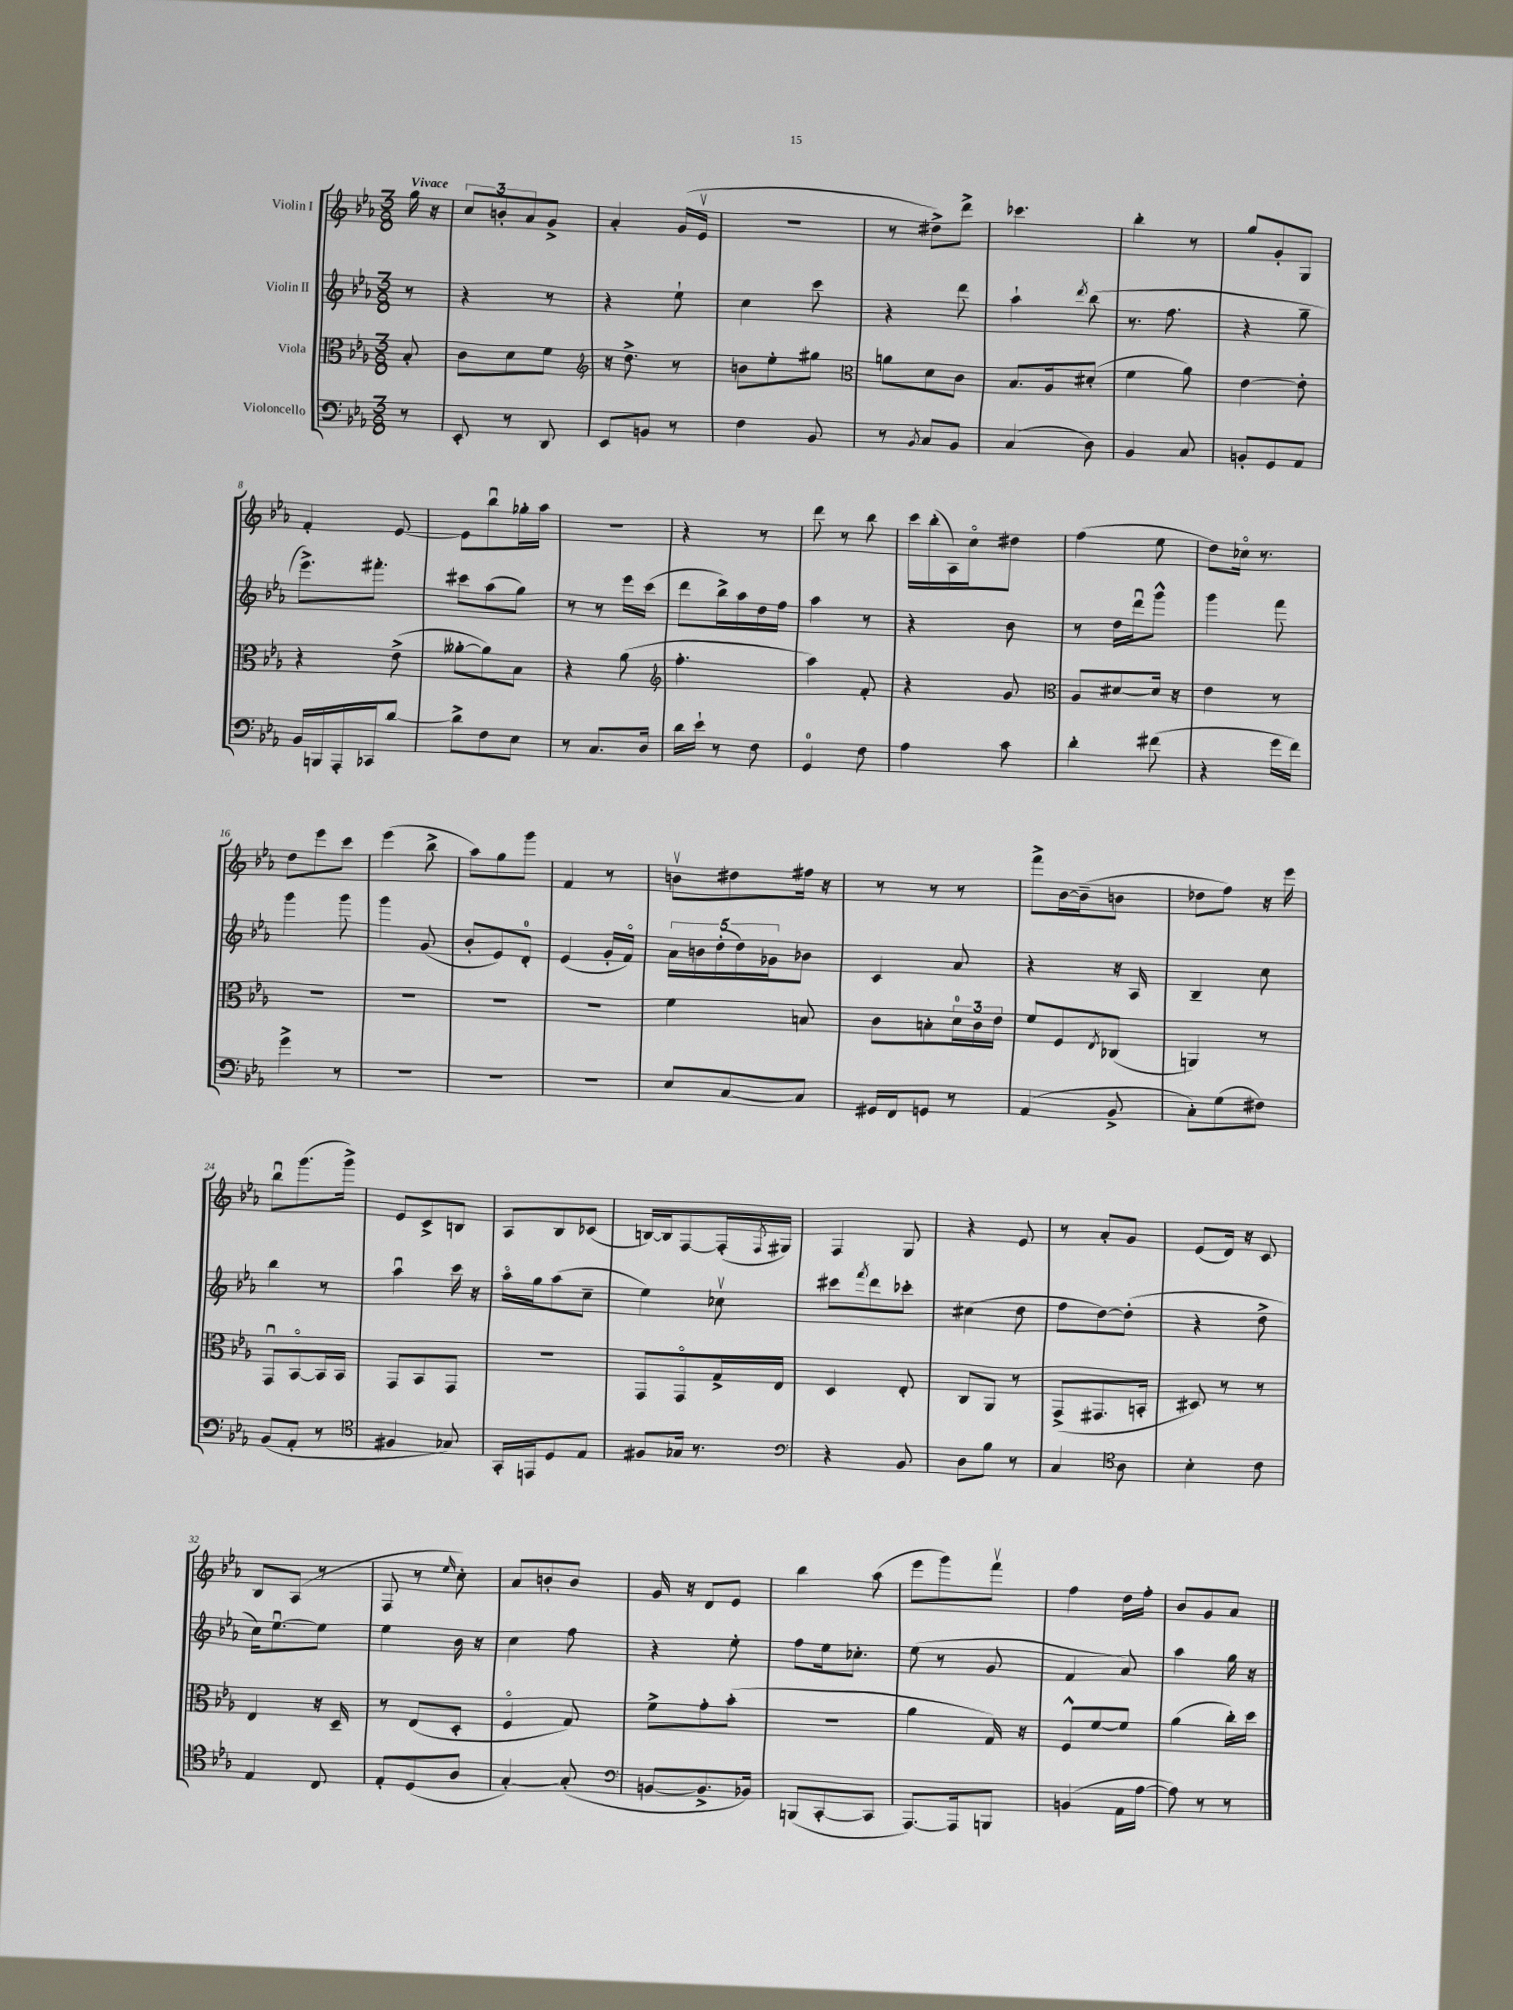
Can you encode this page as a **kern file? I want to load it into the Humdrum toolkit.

**kern	**kern	**kern	**kern
*part4	*part3	*part2	*part1
*staff4	*staff3	*staff2	*staff1
*I"Violoncello	*I"Viola	*I"Violin II	*I"Violin I
*clefF4	*clefC3	*clefG2	*clefG2
*k[b-e-a-]	*k[b-e-a-]	*k[b-e-a-]	*k[b-e-a-]
*M3/8	*M3/8	*M3/8	*M3/8
=	=	=	=
!	!	!	!LO:TX:a:B:t=Vivace
8r	8B-'/	8r	16gg\
.	.	.	16r
=1	=1	=1	=1
8EE-'/	8c\L	4r	12cc/L
.	.	.	12bn'/
8r	8d\	.	.
.	.	.	12a-/
8DD/	8f\J	8r	8g^/J
=2	=2	=2	=2
*	*clefG2	*	*
8EE-/L	16r	4r	4a-'/
.	8.dd^\	.	.
8BBn/J	.	.	.
8r	8r	8ee-`\	(16g/LL
.	.	.	16e-v/JJ
=3	=3	=3	=3
4F\	8bn\L	4cc\	4.r
.	8ee-'\	.	.
8BB-/	8gg#X\J	8ccc\	.
=4	=4	=4	=4
*	*clefC3	*	*
8r	8an\L	4r	8r
8qBB-/	.	.	.
8C/L	8d\	.	8dd#X^\L)
8BB-/J	8c\J	8ddd\	8ddd^\J
=5	=5	=5	=5
(4C/	8.B-/L	4aa-`\	4.ccc-X\
.	16A-/k	.	.
.	.	8qddd/	.
8D\)	(8d#X'/J	(8bb-\	.
=6	=6	=6	=6
4BB-/	4f\	8.r	4bb-'\
.	.	8.ff\	.
8C/	8a-\)	.	8r
=7	=7	=7	=7
8BBn'/L	[4e-\	4r	8gg/L
8GG/	.	.	8g'/
8AA-/J	8e-'\]	8gg~\	8G/J
!!LO:LB:g=z
=8	=8	=8	=8
16BB-/LL	4r	8.eee-^\L)	4f'/
16BBBn/	.	.	.
16AAA-'/	.	.	.
16CC-X/J	.	8.fff#X'\J	.
[8d/J	(8e-^\	.	[8e-/
=9	=9	=9	=9
8d^\L]	[8a--X'\L	8ccc#X\L	8e-\L]
8F\	8a--\])	(8aa-\	8bb-u\
8E-\J	8B-\J	8gg\J)	16gg-X'\L
.	.	.	16aa-\JJ
=10	=10	=10	=10
8r	4r	8r	4.r
8.C/L	.	8r	.
.	(8a-\	16eee-\LL	.
16D/Jk	.	(16ccc\JJ	.
=11	=11	=11	=11
*	*clefG2	*	*
16d\LL	4.ff'\	8ddd\L	4r
16e-`\JJ	.	.	.
8r	.	16bb-^\L)	.
.	.	16aa-\	.
8F\	.	16dd\	8r
.	.	16ff\JJ	.
=12	=12	=12	=12
4GG/	4aa-\)	4aa-\	8ddd\
.	.	.	8r
8F\	8f'/	8r	8bb-\
=13	=13	=13	=13
4A-\	4r	4r	16ccc\LL
.	.	.	(16bb-'\
.	.	.	16A-\)
.	.	.	16cc\J
8c\	8g/	8b-\	8dd#X\J
=14	=14	=14	=14
*	*clefC3	*	*
4d'\	8A-/L	8r	(4ff\
.	[8d#X/	16dd\LL	.
.	.	16dddu\J	.
(8f#X\	16d#/Jk]	8ggg^^\J	8ee-\
.	16r	.	.
=15	=15	=15	=15
4r	4e-\	4ggg\	8dd\L)
.	.	.	16cc-X\Jk
.	.	.	8.r
16g\LL	8r	8fff\	.
16f\JJ)	.	.	.
!!LO:LB:g=z
=16	=16	=16	=16
4g^\	4.r	4ggg\	8dd\L
.	.	.	8eee-\
8r	.	8ggg\	8ccc\J
=17	=17	=17	=17
4.r	4.r	4ggg\	(4eee-\
.	.	(8g/	8bb-^\
=18	=18	=18	=18
4.r	4.r	8b-'/L	8aa-\L)
.	.	8e-/)	8gg\
.	.	8d'/J	8ggg\J
=19	=19	=19	=19
4.r	4.r	(4e-/	4f/
.	.	16g'/LL	8r
.	.	16f/JJ)	.
=20	=20	=20	=20
8E-/L	4f\	20a-\LL	8bnv\L
.	.	20bn\	.
.	.	(20dd'\	.
[8C/	.	.	8dd#X\
.	.	20dd\)	.
.	.	20g-X\J	.
8C/J]	8Bn/	8b-X\J	16ff#X\Jk
.	.	.	16r
=21	=21	=21	=21
16GG#X/LL	8c\L	4c/	8r
16FF/J	.	.	.
8GGn/J	8Bn'\	.	8r
8r	24d\L	8a-/	8r
.	24c\	.	.
.	24e-\JJ	.	.
=22	=22	=22	=22
(4AA-/	8f/L	4r	8fff^\L
.	8F/	.	[16b-\L
.	.	.	(16b-~\J]
.	8qE-/	.	.
8BB-^/	(8C-X/J	16r	8bn\J
.	.	16A-/	.
=23	=23	=23	=23
8C'\L)	4AAn/)	4B-~/	8dd-X\L
(8G\	.	.	8ff\J)
8F#X\J)	8r	8cc\	16r
.	.	.	16eee-\
!!LO:LB:g=z
=24	=24	=24	=24
(8BB-/L	8GGu/L	4bb-\	8bb-u\L
8AA-'/J	[8BB-/	.	(8.ggg\
8r	16BB-/L]	8r	.
.	16BB-/JJ	.	16ggg^\Jk)
=25	=25	=25	=25
*clefC4	*	*	*
4F#X/	8GG/L	4aa-u\	8e-/L
.	8BB-/	.	8c^/
8G-X/)	8GG/J	16ccc\	8Bn/J
.	.	16r	.
=26	=26	=26	=26
16GG'/LL	4.r	16aa-\LL	8A-/L
16EEn/J	.	16gg\J	.
8D/	.	(8aa-\	8B-/
8E-/J	.	8cc~\J	(8c-X/J
=27	=27	=27	=27
8F#X/L	8GG/L	4ee-\)	[16Bn/LL)
.	.	.	16B/J]
16G-X/Jk	8GG/	.	[8F/
8.r	.	.	.
.	16G^/L	8cc-Xv\	(16F'/L]
.	.	.	8qF/
.	16E-/JJ	.	16G#X/JJ)
=28	=28	=28	=28
*clefF4	*	*	*
4r	4D/	8ccc#X\L	4F/
.	.	8qfff/	.
.	.	8ddd\	.
8BB-/	8E-'/	8ccc-X'\J	8G/
=29	=29	=29	=29
8D\L	8C/L	(4cc#X\	4r
8B-\J	8AA-/J	.	.
8r	8r	8dd\	8e-/
=30	=30	=30	=30
4C/	(8GG^/L	8ff\L	8r
.	8.GG#X/	[8dd\)	8a-'/L
*clefC4	*	*	*
8A-\	.	(8dd'\J]	8g/J
.	16BBn'/Jk	.	.
=31	=31	=31	=31
4B-'\	8D#X/)	4r	(8e-/L
.	8r	.	16d/Jk)
.	.	.	16r
8c\	8r	8dd^\	8c/
!!LO:LB:g=z
=32	=32	=32	=32
4E-/	4E-/	16cc\KL)	8B-/L
.	.	[8.ee-u\	.
.	.	.	(8A-/J
8C/	16r	8ee-\J]	8r
.	16D~/	.	.
=33	=33	=33	=33
8E-'/L	8r	4ee-\	8F/
(8D/	(8E-/L	.	8r
.	.	.	16qqee-/
8A-/J	8D'/J	16b-\	8cc'\)
.	.	16r	.
=34	=34	=34	=34
[4G'/)	4F/	4cc\	8a-/L
.	.	.	8bn'/
(8G'/]	8G/)	8ff\	8b/J
=35	=35	=35	=35
*clefF4	*	*	*
[8BBn/L	8f^\L	4r	16g/
.	.	.	16r
8.BB^/]	8g'\	.	8d/L
.	(8b-'\J	8ee-'\	8e-/J
16BB-X/Jk)	.	.	.
=36	=36	=36	=36
(8BBBn/L	4.r	8ff\L	4bb-\
[8CC'/	.	16ee-\k	.
.	.	8.cc-X'\J	.
8CC/J]	.	.	(8aa-\
=37	=37	=37	=37
[8.AAA-/L)	4a-\	(8ee-\	8eee-\L
.	.	8r	8ggg\)
16AAA-/k]	.	.	.
8BBBn/J	16G/)	8g/	8fffv\J
.	16r	.	.
=38	=38	=38	=38
(4BBn/	8F^^/L	4f/	4ff\
.	[8f/	.	.
16AA-\LL	8f/J]	8a-/)	16dd\LL
[16A-\JJ	.	.	16ff'\JJ
=39	=39	=39	=39
8A-\])	(4a-\	4aa-\	8b-/L
8r	.	.	8g/
8r	16cc'\LL)	16gg\	8a-/J
.	16dd\JJ	16r	.
==	==	==	==
*-	*-	*-	*-
